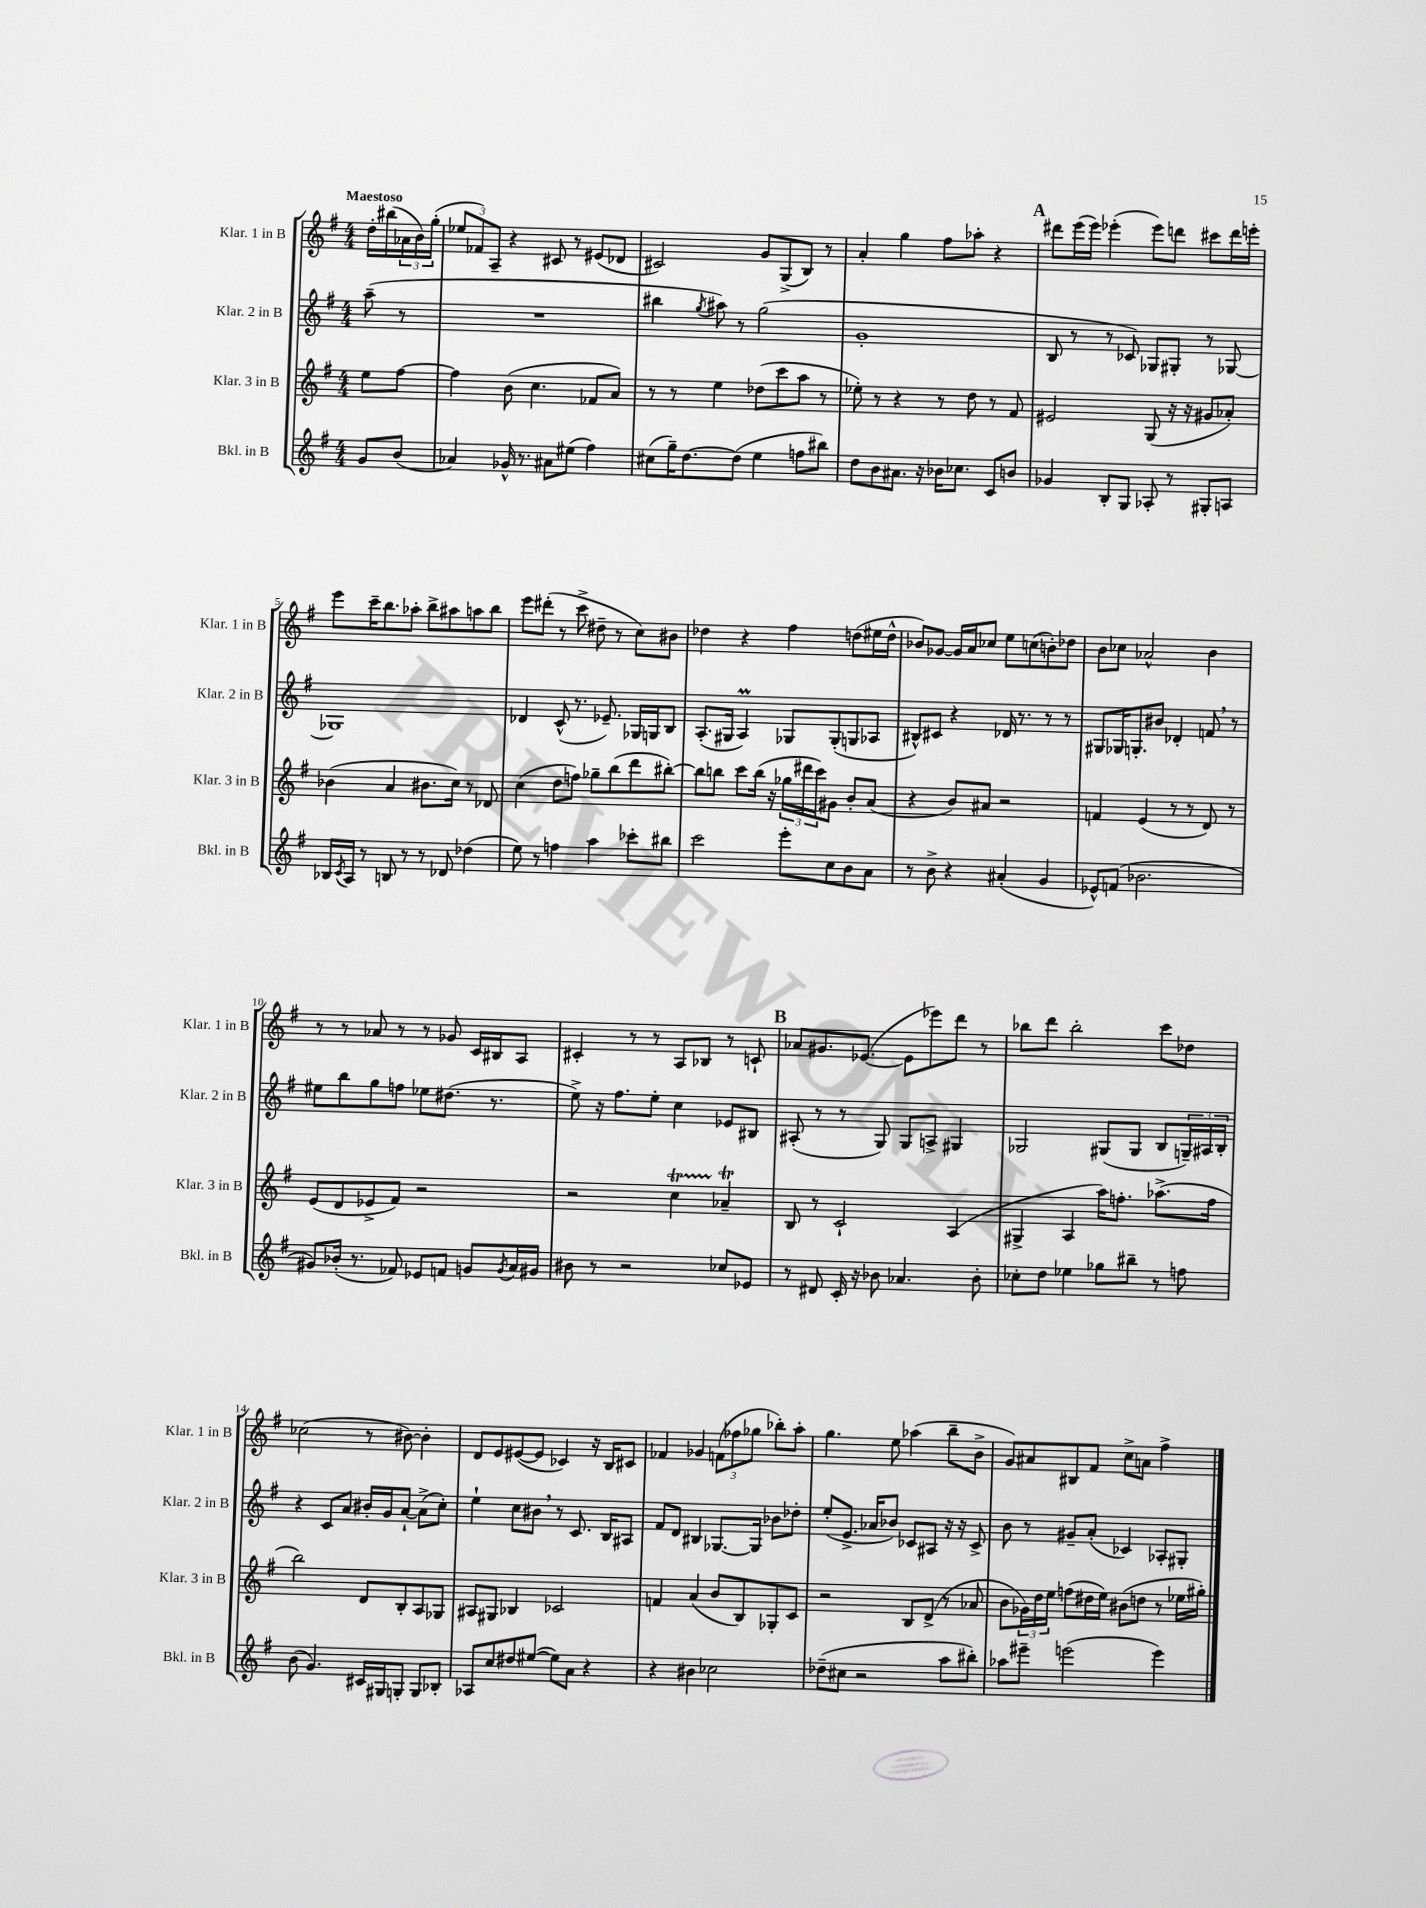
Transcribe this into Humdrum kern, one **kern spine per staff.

**kern	**kern	**kern	**kern
*part4	*part3	*part2	*part1
*staff4	*staff3	*staff2	*staff1
*I"Bkl. in B	*I"Klar. 3 in B	*I"Klar. 2 in B	*I"Klar. 1 in B
*I'Bkl. in B	*I'Klar. 3 in B	*I'Klar. 2 in B	*I'Klar. 1 in B
*clefG2	*clefG2	*clefG2	*clefG2
*k[f#]	*k[f#]	*k[f#]	*k[f#]
*M4/4	*M4/4	*M4/4	*M4/4
=	=	=	=
!	!	!	!LO:TX:a:B:t=Maestoso
8g/L	8ee\L	(8aa~\	16dd'\LL
.	.	.	(16bb#X\
(8b/J	[8ff#\J	8r	24a-X\
.	.	.	24b\)
.	.	.	(24gg'\JJ
=1	=1	=1	=1
4a-X/)	4ff#\]	1r	12ee-X/L
.	.	.	12f-X/)
.	.	.	12A~/J
16g-X^^/	(8b\	.	4r
8.r	.	.	.
.	4.cc\	.	.
8a#X\L	.	.	8c#X/
(8ee#X\J	.	.	8r
4ff#\)	8f-X/L	.	(8e#X/L
.	8a/J)	.	8d-X/J
=2	=2	=2	=2
(8cc#X\L	8r	4bb#X\	2c#X/)
16gg~\K)	8r	.	.
[8.dd\	.	.	.
.	.	8qgg/	.
.	4ee\	8aa#X\)	.
(8dd\J]	.	8r	.
4ee\	(8dd-X\L	(2gg\	8g/L
.	8ccc\	.	(8G^/
8ffn\L	8aa\J	.	8B/J)
8bb#X\J)	8r	.	8r
=3	=3	=3	=3
8dd\L	8ee-X'\)	1g'	4a'/
8b\	8r	.	.
8.a#X\J	4r	.	4gg\
16r	.	.	.
16b-X\KL	8r	.	8ff#\L
8.cc-X\J	.	.	.
.	8dd\	.	8aa-X'\J
8c/L	8r	.	4r
8bn/J	8f#/	.	.
!!LO:REH:place=s1:t=A
=4	=4	=4	=4
4g-X/	2e#X/	8B/	8ddd#X\L
.	.	8r	(16eee\L
.	.	.	16eee\JJ)
8B'/L	.	8r	(4eee-X'\
8G/J	.	8c-X/)	.
8A-X'/	(8G/	8G-X/L	8eee-\L)
8r	16r	8G#X'/J	8dddn\J
.	16r	.	.
8G#X'/L	8g#X/L	8r	8ccc#X\L
8An/J	8a-X'/J)	[8G-X/	16ddd\L
.	.	.	16eeen'\JJ
!!LO:LB:g=z
=5	=5	=5	=5
16B-X/LL	(4b-X\	1G-X]	8eee\L
8qc/	.	.	.
16A/JJ	.	.	.
8r	.	.	16ccc~\K
.	.	.	8.bb\
8Bn/	4a/	.	.
8r	.	.	8aa-X'\J
8r	8.b#X\L	.	8bb^\L
8d-X/	.	.	8aa#X\
.	16cc\Jk)	.	.
(4dd-X\	8r	.	8aan\
.	8d-X/	.	8bb\J
=6	=6	=6	=6
8ee\)	(4cc\	4d-X/	8eee\L
8r	.	.	(8ddd#X'\J
4ffn\	8dd\L	(8c^^/	8r
.	8ffn\J)	8.r	8ccc^\
4aa\	8gg-X~\L	.	8dd#X~\
.	.	8.e-X~/)	.
.	(8bb\	.	8r
8ccc-X'\L	8ddd\	16G-X/LL	8cc\L)
.	.	16Gn/J	.
8bb#X\J	[8bb#X'\J)	8B/J	8b#X\J
=7	=7	=7	=7
2ccc\	8bb#\L]	(8.A'/L	4dd-X\
.	8bbn\J	.	.
.	.	16G#X/Jk	.
.	8ccc\L	4AM/)	4r
.	(16bb\Jk	.	.
.	16r	.	.
8eee'\L	24gg-X\LL	8G-X/L	4ff#\
.	24ddd#X\	.	.
.	24ccc\J)	.	.
8cc\	8g#X\J	(8G-'/	.
8b\	8b'/L	8Gn/	(8ddn\L
8a\J	(8a/J	8A-X/J	16ee#X\L
.	.	.	16dd^^\JJ
=8	=8	=8	=8
8r	4r	8B#X^^/L)	8b-X/L)
8b^\	.	8c#X/J	[8g-X/J
4r	8b/L)	4r	16g-/LL]
.	.	.	16a/J
.	8a#X/J	.	8cc-X/J
(4a#X'/	2r	16d-X/	8ee\L
.	.	8.r	.
.	.	.	(8ccn\
4g/	.	8r	8bn'\)
.	.	8r	8dd-X\J
=9	=9	=9	=9
8e-X^^/L)	4fn/	8G#X/L	8b\L
(8fn/J	.	16G-X/K	8cc-X\J
.	.	8.Gn'/	.
2.b-X\	(4e/	.	2a-X^^/
.	.	8b#X/J	.
.	8r	4d-X'/	.
.	8r	.	.
.	8d/)	8fn,/	4b\
.	8r	8r	.
!!LO:LB:g=z
=10	=10	=10	=10
8g#X/L)	(8e/L	8ee#X\L	8r
(16b-X'/Jk	8d/	8bb\	8r
8.r	.	.	.
.	8e-X^/	8gg\	8a-X/
8f-X/)	8f#/J)	8ffn\J	8r
8e-X/L	2r	8ee-X\L	8r
8fn/J	.	(8.dd#X\J	8g-X/
8gn/L	.	.	16c/LL
.	.	8.r	16B#X/J
8qg/	.	.	.
16a/L	.	.	8A/J
16g#X/JJ	.	.	.
=11	=11	=11	=11
8b#X\	2r	8ee^\)	4c#X'/
8r	.	16r	.
.	.	8.ff#\L	.
2r	.	.	8r
.	.	8ee'\J	8r
.	4ccT\	4cc\	8A/L
.	.	.	8B-X/J
8cc-X/L	4a-XT~/	8e-X/L	8r
8e-X/J	.	8B#X/J	8cn`/
!!LO:REH:place=s1:t=B
=12	=12	=12	=12
8r	8B/	(8A#X'/	8a-X/L
8d#X/	8r	8r	8.g#X/
16c'/	2c`/	8r	.
16r	.	.	([8.e-X/J
8b-X\	.	8G/)	.
4.a-X/	.	8G/L	8e-\L]
.	.	8An^/J	8eee-X\)
.	(4A/	4G#X/	8ddd\J
8b-'\	.	.	8r
=13	=13	=13	=13
8cc-X'\L	4G#X^/	2G-X/	8bb-X\L
8dd\J	.	.	8ddd\J
4ee-X\	4A/	.	2bb-'\
8gg-X\L	16aa\KL)	(8G#X/L	.
.	8.ffn'\J	.	.
8bb#X~\J	.	8G#/J	.
8r	(8.aa-X^\L	8B/L	8ccc\L
8ffn\	.	24Gn~/L)	8dd-X\J
.	.	24A#X/	.
.	16ff\Jk	.	.
.	.	24B'/JJ	.
!!LO:LB:g=z
=14	=14	=14	=14
(8b\	2bb\)	4r	(2cc-X\
4.g/)	.	.	.
.	.	8c/L	.
.	.	8a/J	.
16c#X/LL	8d/L	16b#X'/LL	8r
16G#X/J	.	16g/J	.
8Gn'/J	8B'/	[8a`/J	[8b#X\)
8G/L	8A/	(8a^\L]	4b#'\]
8B-X'/J	8G-X/J	8cc'\J)	.
=15	=15	=15	=15
8A-X/L	8A#X/L	4ee`\	8d/L
8cc/	8G#X/J	.	8e/
8dd#X/	4B-X/	8cc\L	([8e#X/
([8ee#X/J	.	8b#X,\J	8e#/J]
8ee#\L])	2c-X/	8r	4c-X/)
8a\J	.	8.c/	.
4r	.	.	16r
.	.	16B/KL	16B/KL
.	.	8A#X/J	8c#X/J
=16	=16	=16	=16
4r	4fn/	8f#/L	4f-X/
.	.	8d/J	.
4b#X\	(4a/	4B#X/	4g-X/
2cc-X\	8b/L	[8.G-X/L	(12fn\L
.	.	.	12ff-X\
.	8B/)	.	.
.	.	.	12gg-X\J
.	.	16G-/Jk]	.
.	8G-X'/	8b-X\L	8bb-X'\L)
.	8c/J	8dd-X'\J	8aa'\J
=17	=17	=17	=17
(8dd-X~\L	2r	(8ee'/L	4.gg\
8cc#X\J	.	8.e^/J	.
2r	.	.	.
.	.	16a-X/KL	.
.	.	8b-X/J)	8ee\
.	8B/L	8c-X/L	(4aa-X\
.	(8d^/J	8A#X/J	.
8aa\L	8r	16r	8bb~\L
.	.	16r	.
8bb#X'\J)	8a-X/	8c-^/	8b^\J
=18	=18	=18	=18
8aa-X\L	8b\L	8b\	8g/L)
8eee#X~\J	24g-X\L)	8r	8a#X/
.	24dd\	.	.
.	24ee\JJ	.	.
(2eeen\	(8ffn\L	8g#X~/L	8B#X/
.	16dd#X\L	(8a'/J	8f#/J
.	16ee\JJ)	.	.
.	(8b#X\L	4c-X/)	8cc^\L
.	8ddn\J	.	8an\J
4eee\)	8r	8A-X'/L	4ff#^\
.	16ee-X\LL	8G#X'/J	.
.	16gg#X'\JJ)	.	.
==	==	==	==
*-	*-	*-	*-
